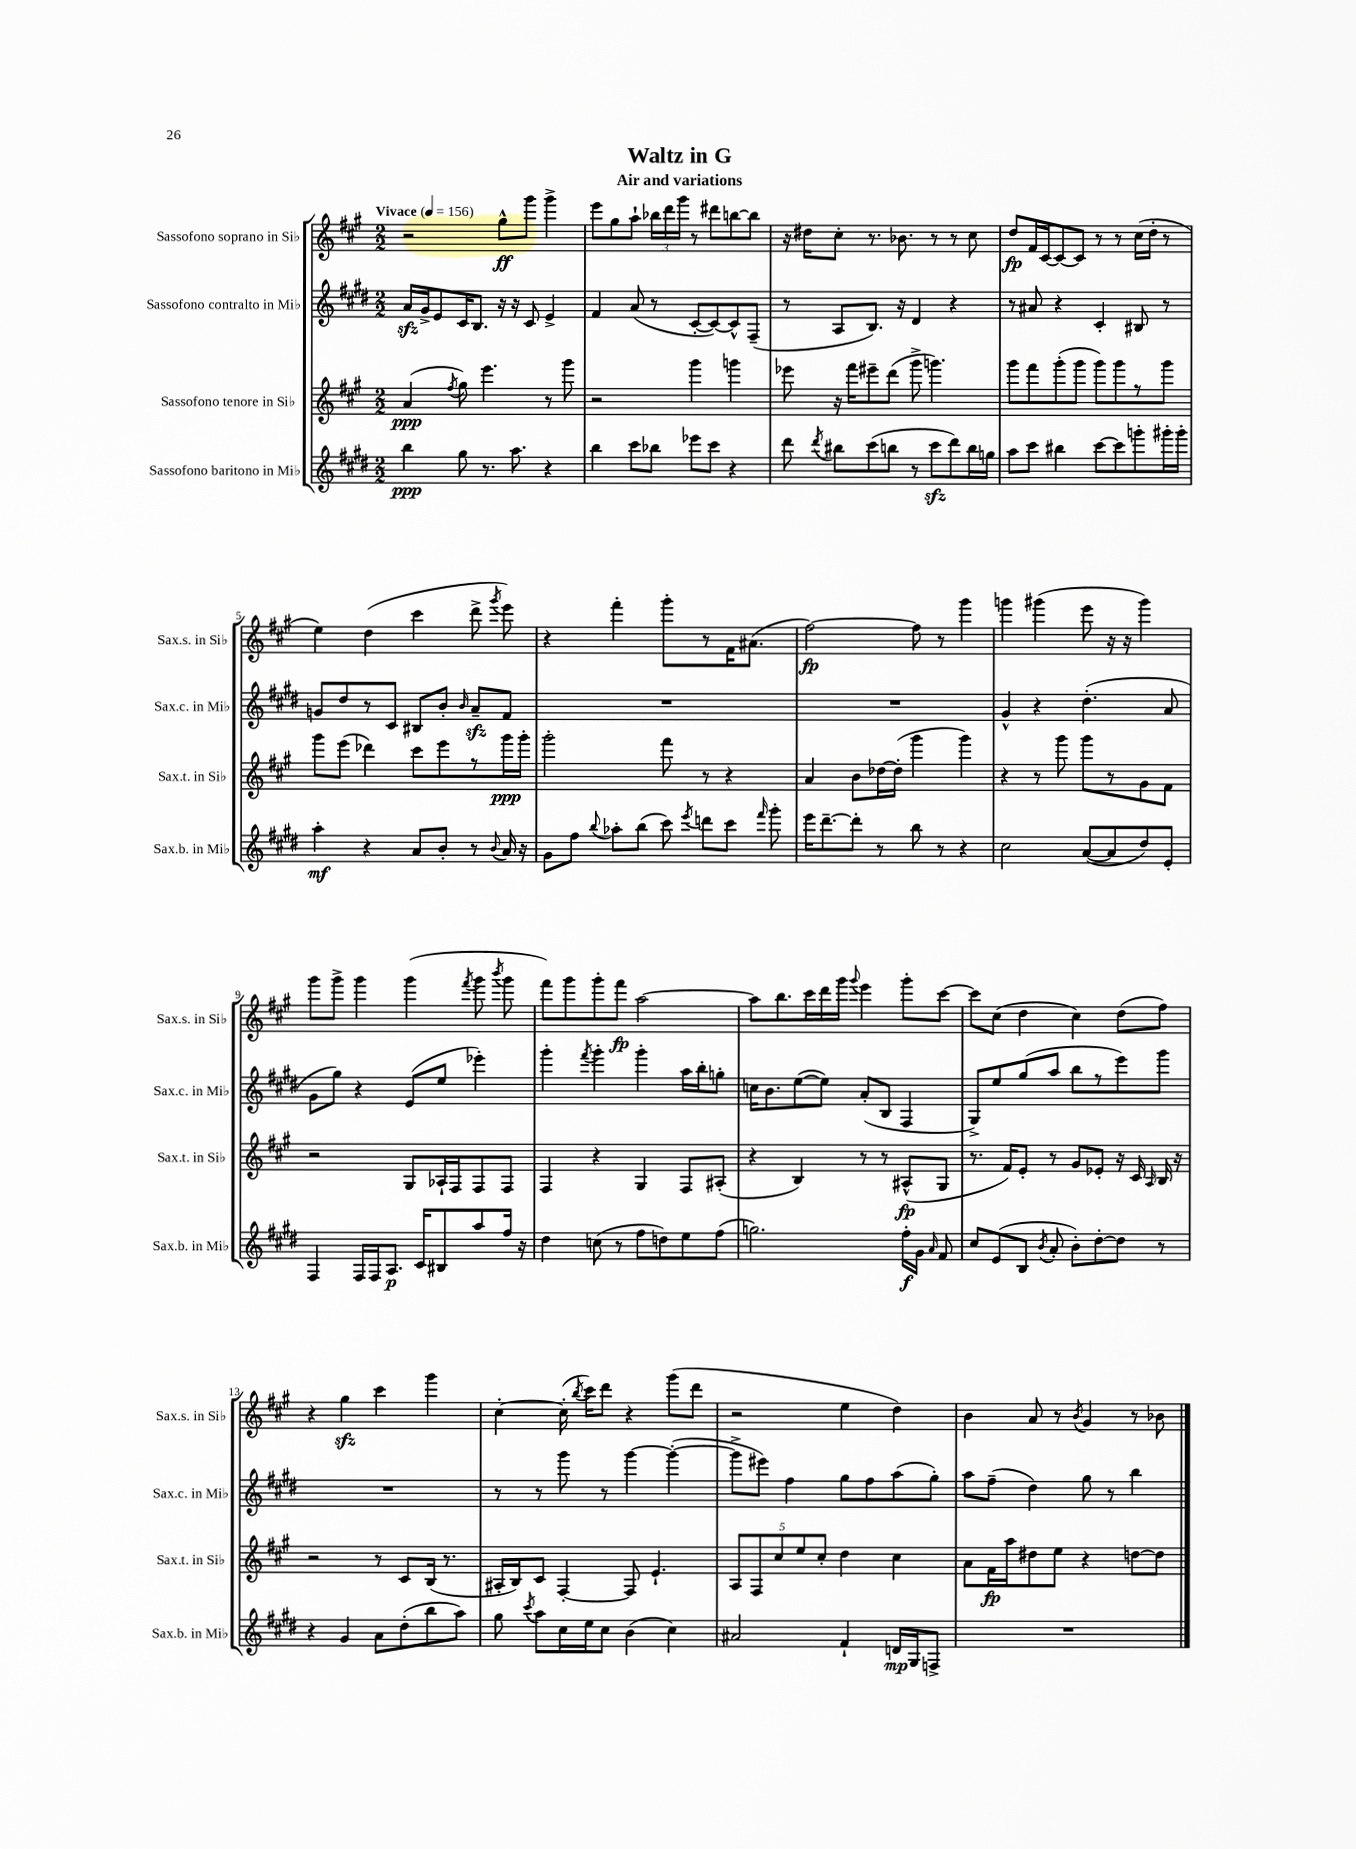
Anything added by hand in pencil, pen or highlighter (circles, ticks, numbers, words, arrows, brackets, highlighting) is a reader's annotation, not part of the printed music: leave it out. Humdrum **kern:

**kern	**dynam	**kern	**dynam	**kern	**kern	**dynam
*part4	*part4	*part3	*part3	*part2	*part1	*part1
*staff4	*staff4	*staff3	*staff3	*staff2	*staff1	*staff1
*I"Sassofono baritono in Mi♭	*	*I"Sassofono tenore in Si♭	*	*I"Sassofono contralto in Mi♭	*I"Sassofono soprano in Si♭	*
*I'Sax.b. in Mi♭	*	*I'Sax.t. in Si♭	*	*I'Sax.c. in Mi♭	*I'Sax.s. in Si♭	*
*clefG2	*	*clefG2	*	*clefG2	*clefG2	*
*k[f#c#g#d#]	*	*k[f#c#g#]	*	*k[f#c#g#d#]	*k[f#c#g#]	*
*M2/2	*	*M2/2	*	*M2/2	*M2/2	*
*MM156	*	*MM156	*	*MM156	*MM156	*
=1	=1	=1	=1	=1	=1	=1
!	!	!	!	!	!LO:TX:a:B:t=Vivace	!
4bb\	ppp	(4a/	ppp	16azz/LL	2r	.
.	.	.	.	16g#^/J	.	.
.	.	.	.	8e/	.	.
.	.	8qff#/	.	.	.	.
8gg#\	.	8gg#\)	.	16c#/K	.	.
.	.	.	.	8.B/J	.	.
8.r	.	4.eee\	.	.	.	.
.	.	.	.	16r	8gg#^^\L	ff
8.aa\	.	.	.	16r	.	.
.	.	.	.	8c#/	8ggg#\J	.
4r	.	8r	.	4e^/	4ggg#^\	.
.	.	8ggg#\	.	.	.	.
=2	=2	=2	=2	=2	=2	=2
4bb\	.	2r	.	4f#/	8eee\L	.
.	.	.	.	.	8gg#\	.
8ccc#\L	.	.	.	(8a/	8aa`\J	.
8bb-X\J	.	.	.	8r	24bb-X\LL	.
.	.	.	.	.	24ddd\	.
.	.	.	.	.	24ggg#\JJ	.
8eee-X\L	.	4ggg#\	.	[8c#'/L	8r	.
8ccc#\J	.	.	.	8c#/_)	8ddd#X\L	.
4r	.	4gggn\	.	8c#^^/]	[8bbn\	.
.	.	.	.	(8F#~/J	8bb\J]	.
=3	=3	=3	=3	=3	=3	=3
8ddd#\	.	8eee-X\	.	8r	16r	.
.	.	.	.	.	16dd#X\KL	.
8qddd#/	.	.	.	.	.	.
8bb#X\L	.	16r	.	8A/L	8cc#'\J	.
.	.	16fff#\KL	.	.	.	.
(8ccc#\	.	8eee#X~\	.	8.B/J)	8.r	.
8bbn\J	.	(8ddd\J	.	.	.	.
.	.	.	.	16r	8.b-X\	.
8r	.	8ggg#^\	.	4d#/	.	.
8ccc#zz\L	.	4.gggn\)	.	.	8r	.
8ddd#\)	.	.	.	4r	8r	.
16bb\L	.	.	.	.	8cc#\	.
16ggn\JJ	.	.	.	.	.	.
=4	=4	=4	=4	=4	=4	=4
8aa\L	.	8ggg#\L	.	8r	8dd/L	fp
8ccc#\J	.	8fff#\	.	8a#X/	16f#/L	.
.	.	.	.	.	[16c#/J	.
4bb#X\	.	(8ggg#'\	.	4r	8c#/_	.
.	.	8ggg#\J	.	.	8c#/J]	.
[8ccc#\L	.	8ggg#\L)	.	4c#'/	8r	.
8ccc#\]	.	8ggg#\	.	.	8r	.
8gggn'\	.	8r	.	8B#X/	(16cc#\LL	.
.	.	.	.	.	16dd'\JJ	.
16ggg#X'\L	.	8ggg#\J	.	8r	8r	.
16ggg#'\JJ	.	.	.	.	.	.
!!LO:LB:g=z
=5	=5	=5	=5	=5	=5	=5
4aa'\	mf	8ggg#\L	.	8gn/L	4ee\)	.
.	.	(8eee\J	.	8dd#/	.	.
4r	.	4ddd-X\)	.	8r	(4dd\	.
.	.	.	.	8c#/J	.	.
8a/L	.	8ccc#\L	.	8B#X/L	4ccc#\	.
8b'/J	.	8eee\	.	8b'/J	.	.
.	.	.	.	16qqb/	.	.
8r	.	8r	.	8azz~/L	8ddd^\	.
8qqb/	.	.	.	.	8qggg#/	.
16a/	.	16ggg#\L	ppp	8f#/J	8eee\)	.
16r	.	16ggg#'\JJ	.	.	.	.
=6	=6	=6	=6	=6	=6	=6
8g#\L	.	2ggg#'\	.	1r	4r	.
8ff#\J	.	.	.	.	.	.
8qqbb/	.	.	.	.	.	.
8aa-X'\L	.	.	.	.	4fff#'\	.
(8bb\J	.	.	.	.	.	.
8ccc#\)	.	8fff#\	.	.	8ggg#'\L	.
8qeee/	.	.	.	.	.	.
8dddn\L	.	8r	.	.	8r	.
8ccc#\J	.	4r	.	.	16f#\K	.
.	.	.	.	.	(8.a#X\J	.
16qqfff#/	.	.	.	.	.	.
8ggg#'\	.	.	.	.	.	.
=7	=7	=7	=7	=7	=7	=7
16eee\KL	.	4a/	.	1r	[2ff#\)	fp
[8.ddd#~\	.	.	.	.	.	.
8ddd#'\J]	.	8b\L	.	.	.	.
8r	.	[16dd-X\L	.	.	.	.
.	.	(16dd-'\JJ]	.	.	.	.
8bb\	.	4ggg#\	.	.	8ff#\]	.
8r	.	.	.	.	8r	.
4r	.	4ggg#\)	.	.	4ggg#\	.
=8	=8	=8	=8	=8	=8	=8
2cc#\	.	4r	.	4g#^^/	4gggn\	.
.	.	8r	.	4r	(4ggg#X\	.
.	.	8ggg#\	.	.	.	.
([8a/L	.	8ggg#\L	.	(4.dd#'\	8eee\	.
8a/]	.	8r	.	.	16r	.
.	.	.	.	.	16r	.
8dd#/)	.	8g#\	.	.	4ggg#\)	.
8e'/J	.	8f#\J	.	8a/	.	.
!!LO:LB:g=z
=9	=9	=9	=9	=9	=9	=9
4F#/	.	2r	.	8g#\L	8ggg#\L	.
.	.	.	.	8gg#\J)	8ggg#^\J	.
16F#/LL	.	.	.	4r	4ggg#\	.
16F#/J	.	.	.	.	.	.
8.A/J	p	.	.	.	.	.
.	.	8G#/L	.	(8e/L	(4ggg#\	.
16c#/KL	.	.	.	.	.	.
8B#X/	.	16A-X`/L	.	8ee/J	.	.
.	.	16F#/J	.	.	.	.
.	.	.	.	.	8qfff#/	.
8aa/	.	8F#/	.	4eee-X'\)	8ggg#\	.
.	.	.	.	.	8qbbb/	.
16ff#/Jk	.	8F#/J	.	.	8ggg#\	.
16r	.	.	.	.	.	.
=10	=10	=10	=10	=10	=10	=10
4dd#\	.	4F#/	.	4ggg#'\	8fff#\L)	.
.	.	.	.	.	8ggg#\	.
.	.	.	.	8qfff#/	.	.
(8ccn\	.	4r	.	4ggg#'\	8ggg#'\	.
8r	.	.	.	.	8fff#\J	fp
8ff#\L	.	4G#/	.	4ggg#'\	[2aa\	.
8ddn\)	.	.	.	.	.	.
8ee\	.	8F#/L	.	16aa\LL	.	.
.	.	.	.	16bb'\J	.	.
(8ff#\J	.	(8A#X'/J	.	8ggn'\J	.	.
=11	=11	=11	=11	=11	=11	=11
2.ggn\)	.	4r	.	16ccn\KL	8aa\L]	.
.	.	.	.	8.b\	.	.
.	.	.	.	.	8.bb\	.
.	.	4B/)	.	([8ee\	.	.
.	.	.	.	.	16ccc#\L	.
.	.	.	.	8ee\J])	16ddd\	.
.	.	.	.	.	16ggg#\JJ	.
.	.	.	.	.	8qqggg#/	.
.	.	8r	.	(8a'/L	4eee\	.
.	.	8r	.	8B/J	.	.
16ff#'\LL	f	(8A#X^^/L	fp	4F#/	8ggg#'\L	.
16g#\JJ	.	.	.	.	.	.
16qqa/	.	.	.	.	.	.
8f#/	.	8G#/J	.	.	[8ccc#\J	.
=12	=12	=12	=12	=12	=12	=12
8cc#/L	.	8.r	.	8G#^/L)	8ccc#\L]	.
(8e/	.	.	.	8ee/	(8cc#\J	.
.	.	16f#/KL)	.	.	.	.
8B/J	.	8e'/J	.	(8gg#/	4dd\	.
8qb/	.	.	.	.	.	.
8a'/	.	8r	.	8aa/J	.	.
8b'\L)	.	8g#/L	.	8bb\L	4cc#\)	.
[8dd#'\	.	8e-X'/J	.	8r	.	.
8dd#\J]	.	16r	.	8eee\)	(8dd\L	.
.	.	16c#/	.	.	.	.
.	.	16qqA/	.	.	.	.
8r	.	16B/	.	8ggg#\J	8ff#\J)	.
.	.	16r	.	.	.	.
!!LO:LB:g=z
=13	=13	=13	=13	=13	=13	=13
4r	.	2r	.	1r	4r	.
4g#/	.	.	.	.	4gg#zz\	.
8a\L	.	8r	.	.	4ccc#\	.
(8dd#'\	.	8c#/L	.	.	.	.
8bb\	.	(16B/Jk	.	.	4ggg#\	.
.	.	8.r	.	.	.	.
8aa\J)	.	.	.	.	.	.
=14	=14	=14	=14	=14	=14	=14
8gg#\	.	16A#X'/LL	.	8r	[4cc#'\	.
.	.	16B/J)	.	.	.	.
8qccc#/	.	.	.	.	.	.
8aa\L	.	8c#/J	.	8r	.	.
16cc#\L	.	[4F#'/	.	8ggg#\	(16cc#'\]	.
.	.	.	.	.	8qbb/	.
16ee\J	.	.	.	.	16ccc#\KL)	.
8cc#\J	.	.	.	8r	8ddd\J	.
(4b\	.	8F#/]	.	[4ggg#\	4r	.
.	.	4.e`/	.	.	.	.
4cc#\)	.	.	.	(4ggg#'\_	(8ggg#\L	.
.	.	.	.	.	8ddd\J	.
=15	=15	=15	=15	=15	=15	=15
2a#X/	.	10A/L	.	8ggg#^\L]	2r	.
.	.	10F#/	.	.	.	.
.	.	.	.	8eee#X\J)	.	.
.	.	10cc#/	.	.	.	.
.	.	.	.	4ff#\	.	.
.	.	10ee/	.	.	.	.
.	.	10cc#'/J	.	.	.	.
4f#`/	.	4dd\	.	8gg#\L	4ee\	.
.	.	.	.	8ff#\	.	.
16dn/LL	mp	4cc#\	.	(8aa\	4dd\)	.
16G#/J	.	.	.	.	.	.
8Fn^/J	.	.	.	8gg#'\J)	.	.
=16	=16	=16	=16	=16	=16	=16
1r	.	8a\L	.	8aa\L	4b\	.
.	.	16f#\L	fp	(8ff#~\J	.	.
.	.	16aa\J	.	.	.	.
.	.	8dd#X\	.	4dd#\)	8a/	.
.	.	8ee\J	.	.	8r	.
.	.	.	.	.	8qb/	.
.	.	4r	.	8gg#\	4g#/	.
.	.	.	.	8r	.	.
.	.	[8ddn\L	.	4bb\	8r	.
.	.	8dd\J]	.	.	8b-X\	.
==	==	==	==	==	==	==
*-	*-	*-	*-	*-	*-	*-
